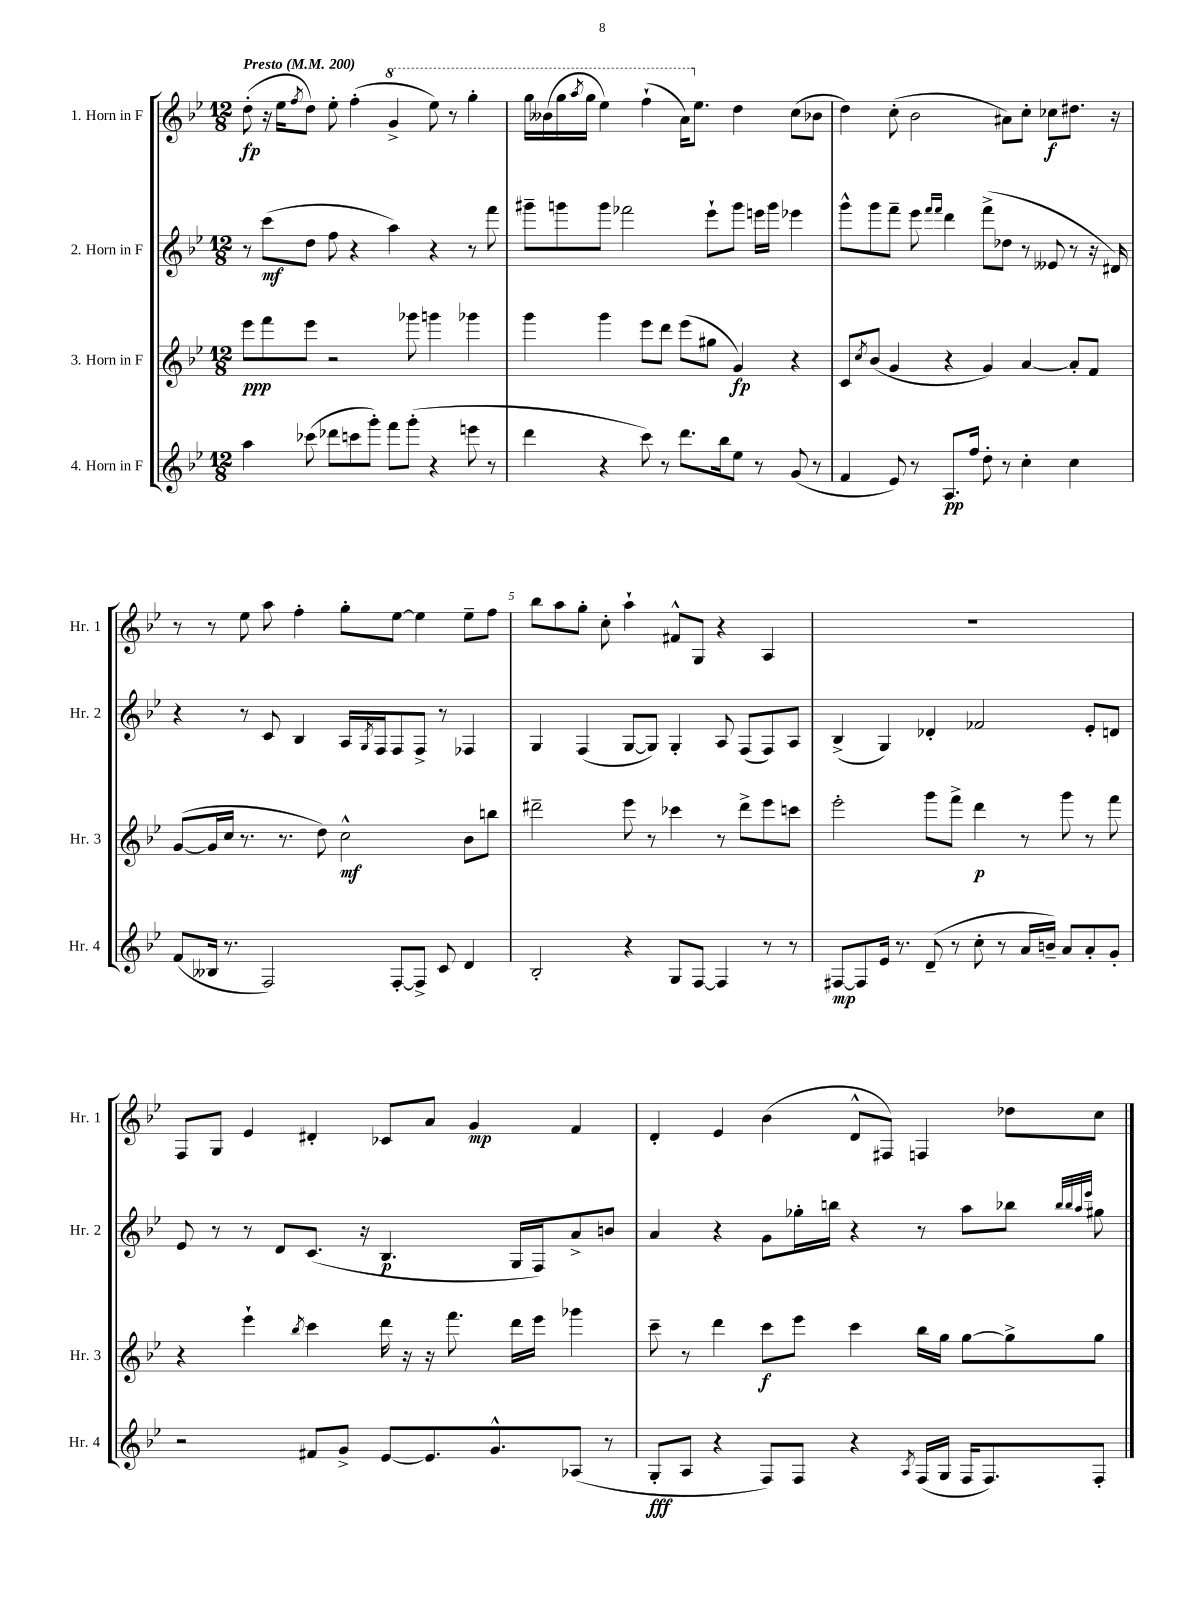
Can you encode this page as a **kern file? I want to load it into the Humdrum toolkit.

**kern	**kern	**kern	**kern
*staff4	*staff3	*staff2	*staff1
*clefG2	*clefG2	*clefG2	*clefG2
*k[b-e-]	*k[b-e-]	*k[b-e-]	*k[b-e-]
*M12/8	*M12/8	*M12/8	*M12/8
*MM200	*MM200	*MM200	*MM200
4aa	8eee-	8r	(8dd'
.	8fff	(8ccc	16r
.	.	.	16ee-
.	.	.	8qff
(8ccc-	8eee-	8dd	8dd)
8ddd-	2r	8ff	8ee-'
8ccc	.	4r	(4ff'
8ggg')	.	.	.
8fff	.	4aa)	4gg^
(8ggg'	8ggg-	.	.
4r	4ggg	4r	8eee-)
.	.	.	8r
8eee	4ggg-	8r	4ggg'
8r	.	8fff	.
=	=	=	=
4ddd	4ggg	8ggg#~	16ggg
.	.	.	(16bb--
.	.	8ggg	16ggg
.	.	.	8qaaa
.	.	.	16ggg
4r	4ggg	8ggg	4eee-)
.	.	2fff-	.
8ccc)	8eee-	.	(4fff`
8r	8ddd	.	.
8.ddd	(8eee-	.	16aa)
.	.	.	8.ee-
.	8gg#	8eee-`	.
16bb-	.	.	.
8ee-	4g)	8ggg	4dd
8r	.	16eee	.
.	.	16ggg	.
(8g	4r	4eee-	(8cc
8r	.	.	8b-
=	=	=	=
4f	8c	8ggg^^	4dd)
.	8qcc	.	.
.	(8b-	8ggg	.
8e-)	4g	8fff~	(8cc'
8r	.	8eee-	2b-
.	.	16qqfff	.
.	.	16qqfff	.
8.A	4r	4ddd	.
16ff	.	.	.
8dd'	4g)	(8fff^	.
8r	.	8dd-	8a#)
4cc'	[4a	8r	8cc'
.	.	8e--	8cc-
4cc	8a']	8r	8.dd#
.	8f	16r	.
.	.	16d#)	16r
=	=	=	=
(8f	([8g	4r	8r
16B--	16g]	.	8r
8.r	16cc	.	.
.	8.r	8r	8ee-
2F)	.	8c	8aa
.	8.r	.	.
.	.	4B-	4ff'
.	8dd)	.	.
.	2cc^^	16A	8gg'
.	.	8qG	.
.	.	16F	.
[8F'	.	8F	[8ee-
8F^]	.	8F^	4ee-]
8c	.	8r	.
4d	8b-	4F-	8ee-~
.	8bb	.	8ff
=	=	=	=
2B-'	2ddd#~	4G	8bb-
.	.	.	8aa
.	.	(4F	8gg'
.	.	.	8cc'
4r	8eee-	[8G	4aa`
.	8r	8G])	.
8G	4ccc-	4G'	8f#^^
[8F	.	.	8G
4F]	8r	8A	4r
.	8ddd#^	(8F	.
8r	8eee-	8F)	4A
8r	8ccc	8A	.
=	=	=	=
[8F#	2eee-'	(4B-^	1.r
8F#]	.	.	.
16e-	.	4G)	.
8.r	.	.	.
(8d~	8ggg	4d-'	.
8r	8fff^	.	.
8cc'	4ddd	2f-	.
8r	.	.	.
16a	8r	.	.
16b~)	.	.	.
8a	8ggg	.	.
8a'	8r	8e-'	.
8g'	8fff	8d	.
=	=	=	=
2r	4r	8e-	8F
.	.	8r	8G
.	4eee-`	8r	4e-
.	.	8d	.
.	8qbb-	.	.
8f#	4ccc	(8.c	4d#'
8g^	.	.	.
.	.	16r	.
[8e-	16ddd	4.B-	8c-
.	16r	.	.
8.e-]	16r	.	8a
.	8.fff	.	.
.	.	.	4g
8.g^^	.	.	.
.	16ddd	16G	.
.	16eee-	16F)	.
(8A-	4ggg-	8a^	4f
8r	.	8b	.
=	=	=	=
8G'	8ccc~	4a	4d'
8A	8r	.	.
4r	4ddd	4r	4e-
8F)	8ccc	8g	(4b-
8F	8eee-	16gg-'	.
.	.	16bb	.
4r	4ccc	4r	8d^^
.	.	.	8F#)
8qA	.	.	.
(16F	16bb-	8r	4F
16G	16gg	.	.
16F	[8gg	8aa	.
8.F)	.	.	.
.	8gg^]	8bb-	8dd-
.	.	32qqbb-	.
.	.	32qqbb-	.
.	.	32qqaa	.
.	.	32qqeee-	.
8F'	8gg	8gg#	8cc
==	==	==	==
*-	*-	*-	*-
